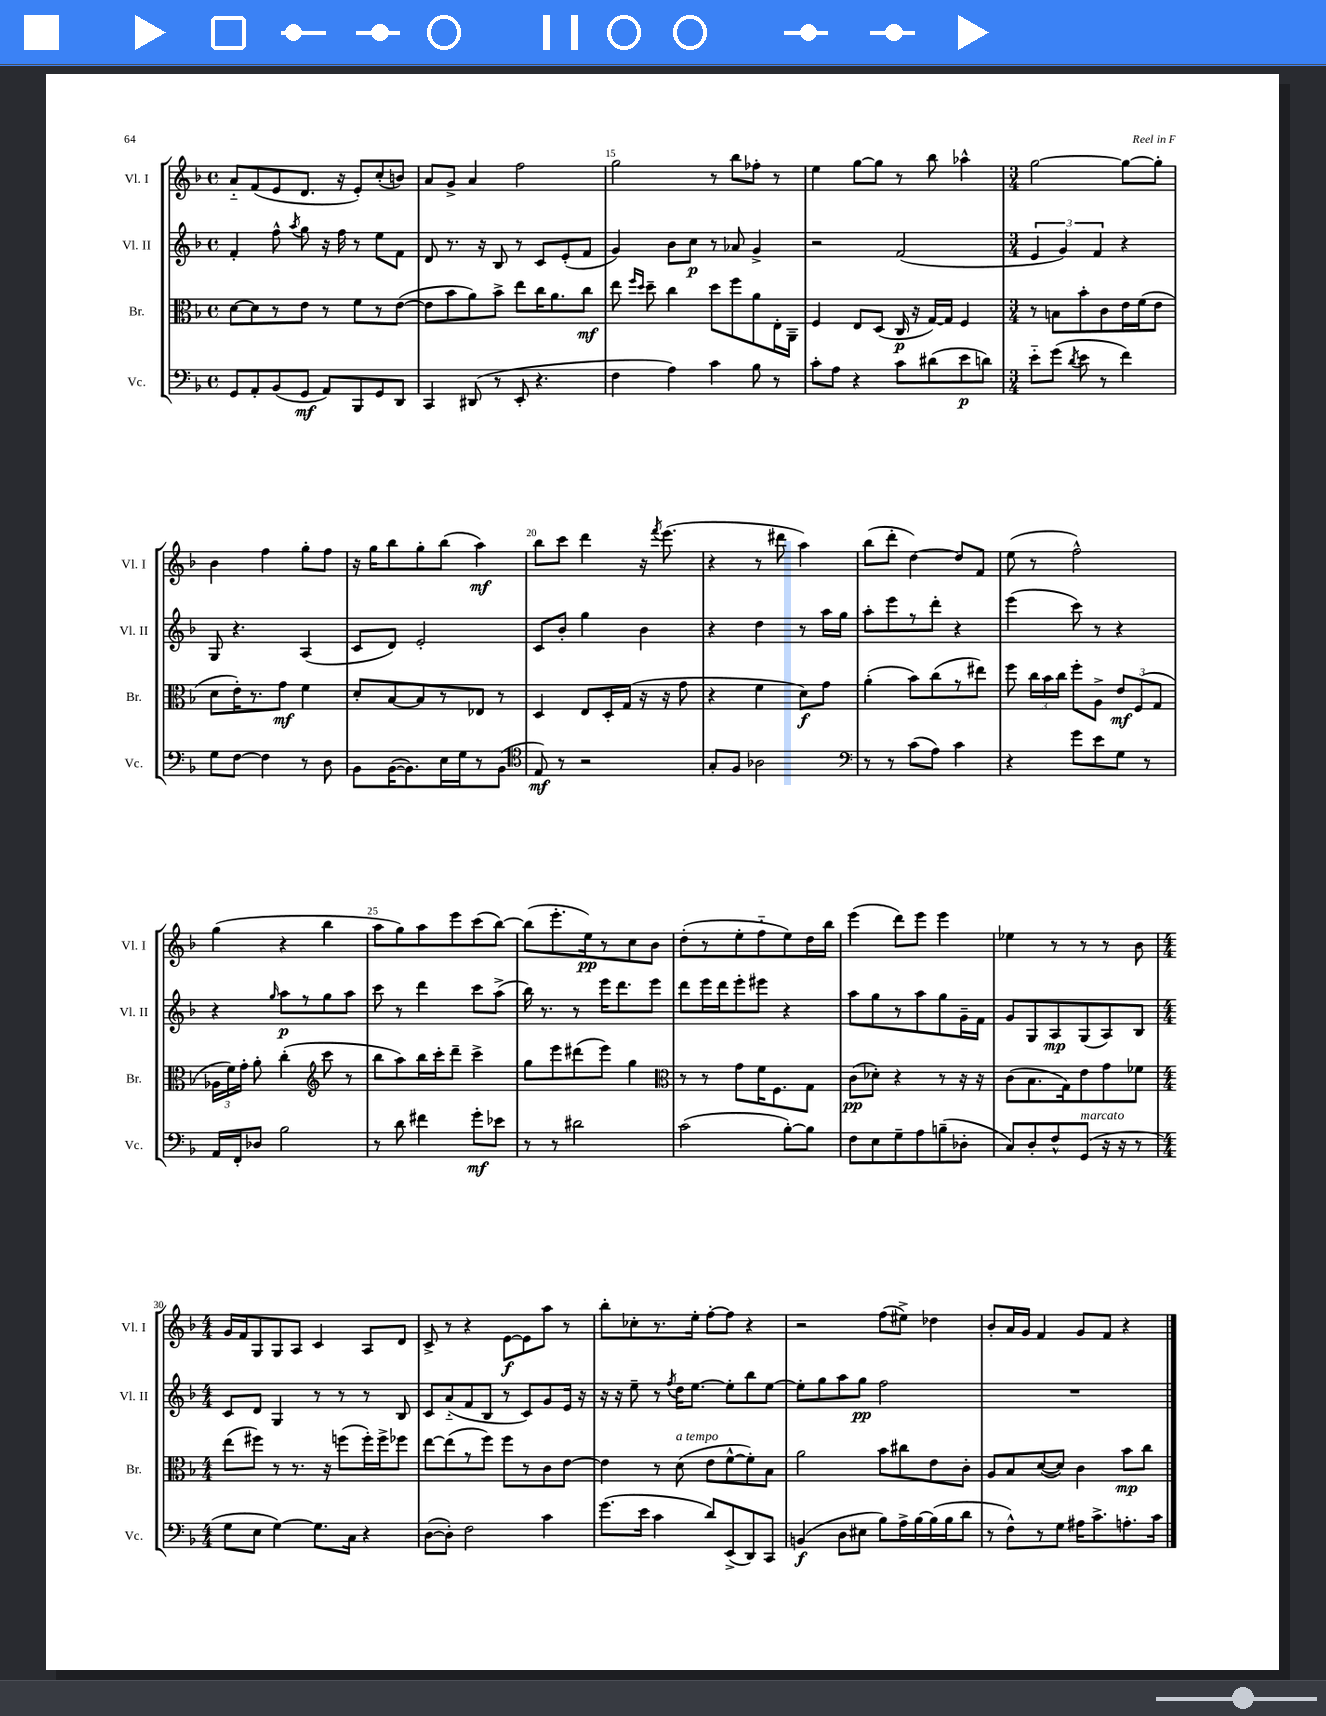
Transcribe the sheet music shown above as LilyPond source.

<<
\new StaffGroup <<
\new Staff = "s0" \with { instrumentName = "Vl. I" shortInstrumentName = "Vl. I" } {
    \clef treble \key f \major \defaultTimeSignature \time 4/4
    \autoBeamOff a'8[-_ f'8( e'8 d'8.] r16 e'8[-.) c''8-.( b'8]) |
    a'8[ g'8]-> a'4 f''2 |
    g''2 r8 bes''8[ fes''8]-. r8 |
    e''4 g''8[~ g''8] r8 bes''8 aes''4-^ |
    \numericTimeSignature \time 3/4 g''2~ g''8[~ g''8]-. |
    bes'4 f''4 g''8[-. f''8] |
    r16 g''16[ bes''8 g''8-. bes''8]( a''4\mf) |
    bes''8[ c'''8] d'''4 r16 \acciaccatura { f'''8 } e'''8.( |
    r4 r8 dis'''8 a''4) |
    bes''8[( d'''8]-. d''4~) d''8[ f'8] |
    e''8( r8 f''2-^) |
    g''4( r4 bes''4 |
    a''8[ g''8) a''8 e'''8 c'''8( bes''8]~) |
    bes''8[( e'''8.-. e''16\pp) r8 c''8 bes'8] |
    d''8[-.( r8 e''8-. f''8-_ e''8) d''16 bes''16] |
    e'''4( d'''8[) e'''8] e'''4 |
    ees''4 r8 r8 r8 bes'8 |
    \numericTimeSignature \time 4/4 g'16[ f'16 g8 g8 a8] c'4 a8[ d'8] |
    c'8-> r8 r4 e'8[~\f e'8 a''8] r8 |
    bes''8[-. ces''8-. r8. e''16]-. f''8[~-. f''8] r4 |
    r2 f''8[( eis''8]->) des''4 |
    bes'8[-. a'16 g'16] f'4 g'8[ f'8] r4 \bar "|." |
}
\new Staff = "s1" \with { instrumentName = "Vl. II" shortInstrumentName = "Vl. II" } {
    \clef treble \key f \major \defaultTimeSignature \time 4/4
    \autoBeamOff f'4-. f''8-^ \acciaccatura { a''8 } g''8 r16 f''16 r8 e''8[ f'8] |
    d'8 r8. r16 bes8 r8 c'8[ e'8-.( f'8] |
    g'4) bes'8[ c''8]\p r8 aes'8 g'4-> |
    r2 f'2( |
    \numericTimeSignature \time 3/4 \tuplet 3/2 { e'4 g'4) f'4 } r4 |
    g8 r4. a4( |
    c'8[ d'8]) e'2-. |
    c'8[ bes'8]-. g''4 bes'4 |
    r4 d''4 r8 a''16[ g''16] |
    a''8[-. e'''8 r8 d'''8]-. r4 |
    e'''4( c'''8) r8 r4 |
    r4 \grace { g''16 } a''8[\p r8 g''8 a''8] |
    c'''8 r8 d'''4 c'''8[ a''8]->( |
    bes''16) r8. r8 e'''16[ d'''8. e'''8] |
    d'''8[ e'''16 d'''16 e'''8-. eis'''8] r4 |
    a''8[ g''8 r8 a''8 g''8 g'16-- f'16] |
    g'8[ g8 a8\mp g8( a8) bes8] |
    \numericTimeSignature \time 4/4 c'8[ d'8] g4 r8 r8 r8 bes8 |
    c'8[ a'8-_( f'8 bes8] r8 c'8[) g'8 e'16] r16 |
    r16 r16 e''8-- r8 \acciaccatura { f''8 } d''16[ e''8.]~ e''8[-. bes''8 e''8]~ |
    e''8[-. g''8 a''8 g''8]\pp f''2 |
    R1 \bar "|." |
}
\new Staff = "s2" \with { instrumentName = "Br." shortInstrumentName = "Br." } {
    \clef alto \key f \major \defaultTimeSignature \time 4/4
    \autoBeamOff d'8[~ d'8 r8 e'8] r8 f'8[ r8 e'8]~( |
    e'8[ bes'8 a'8) bes'8]-> e''8[ c''16 a'8. c''8]\mf |
    e''8 \grace { f''16[ d''16] } d''8-- c''4 d''8[ f''8 a'8 e16-. a,16]-- |
    f4 e8[ d8]( c16\p r16 g16[~) g16] f4 |
    \numericTimeSignature \time 3/4 r8 b8[ bes'8-. c'8 e'16 f'16( e'8] |
    d'8[ e'16-.) r8. g'8]\mf f'4 |
    d'8[-. bes8~ bes8 r8 ees8] r8 |
    d4 e8[ d16-. g16]( r16 r16 g'8 |
    r4 f'4 d'8[\f) g'8] |
    a'4-.( bes'8[) c''8( r8 eis''8]) |
    f''8 \tuplet 3/2 { c''16[ bes'16 c''16] } f''8[-. a8]-> \tuplet 3/2 { e'8[\mf f8( g8] } |
    \tuplet 3/2 { aes16[ f'16) g'16]-. } a'8-. c''4-.( \clef treble c'''8 r8 |
    bes''8[ a''8) bes''16 c'''16-. d'''8]-- c'''4-> |
    g''8[ e'''8 dis'''8( e'''8]) g''4 |
    \clef alto r8 r8 g'8[ f'16 f8. g8] |
    c'8[\pp( des'8]-.) r4 r8 r16 r16 |
    c'8[( bes8. g16) e'8 g'8 fes'8] |
    \numericTimeSignature \time 4/4 e''8[( fis''8]) r8 r8. r16 f''8[( f''16-.) f''16-> fes''8] |
    e''8[~ e''8( r8 f''8]) f''8[ r8 c'8 e'8]~ |
    e'4 r8 d'8^\markup { \italic "a tempo" }( e'8[ f'8~-^ f'8-.) bes8] |
    a'2 bes'8[ cis''8 e'8 c'8]-. |
    a8[ bes8 d'8~( d'8]) c'4 bes'8[\mp c''8] \bar "|." |
}
\new Staff = "s3" \with { instrumentName = "Vc." shortInstrumentName = "Vc." } {
    \clef bass \key f \major \defaultTimeSignature \time 4/4
    \autoBeamOff g,8[ a,8-. bes,8( g,8]\mf a,8[) bes,,8 g,8 d,8] |
    c,4 dis,8( r8 e,8-. r4. |
    f4 a4) c'4 bes8 r8 |
    c'8[-. a8] r4 c'8[ dis'8( e'8\p d'8]) |
    \numericTimeSignature \time 3/4 e'8[-_ g'8]( \acciaccatura { d'8 } e'8 r8 f'4) |
    g8[ f8]~ f4 r8 d8 |
    bes,8[ bes,16~( bes,8.) e16 g16 r8 bes,8]( |
    \clef tenor e8\mf) r8 r2 |
    g8[-. f8] aes2 |
    \clef bass r8 r8 c'8[( a8]) c'4 |
    r4 g'8[ e'8 g8] r8 |
    a,16[ f,16-. des8] bes2 |
    r8 d'8 fis'4 g'8[-.\mf ees'8] |
    r8 r8 dis'2 |
    c'2( bes8[~-.) bes8] |
    f8[ e8 g8-- a8 b8--( des8]-. |
    c8[) d8-. f8-^ g,8]^\markup { \italic "marcato" }( r16 r16 r8 |
    \numericTimeSignature \time 4/4 g8[ e8] g4~) g8.[ c16] r4 |
    d8[~( d8]-.) f2 c'4 |
    g'8.[( e'16] c'4 d'8[) e,8->( d,8) c,8] |
    b,4\f( d8[ eis8] bes8[) a16-> bes16~ bes16( bes16 d'8] |
    r8 f8[-^) r8 g8] ais16[ c'8.-> a8.-. c'16] \bar "|." |
}
>>
>>
\layout { \context { \Score currentBarNumber = #13 \override BarNumber.break-visibility = ##(#f #t #t) barNumberVisibility = #(every-nth-bar-number-visible 5) } }
